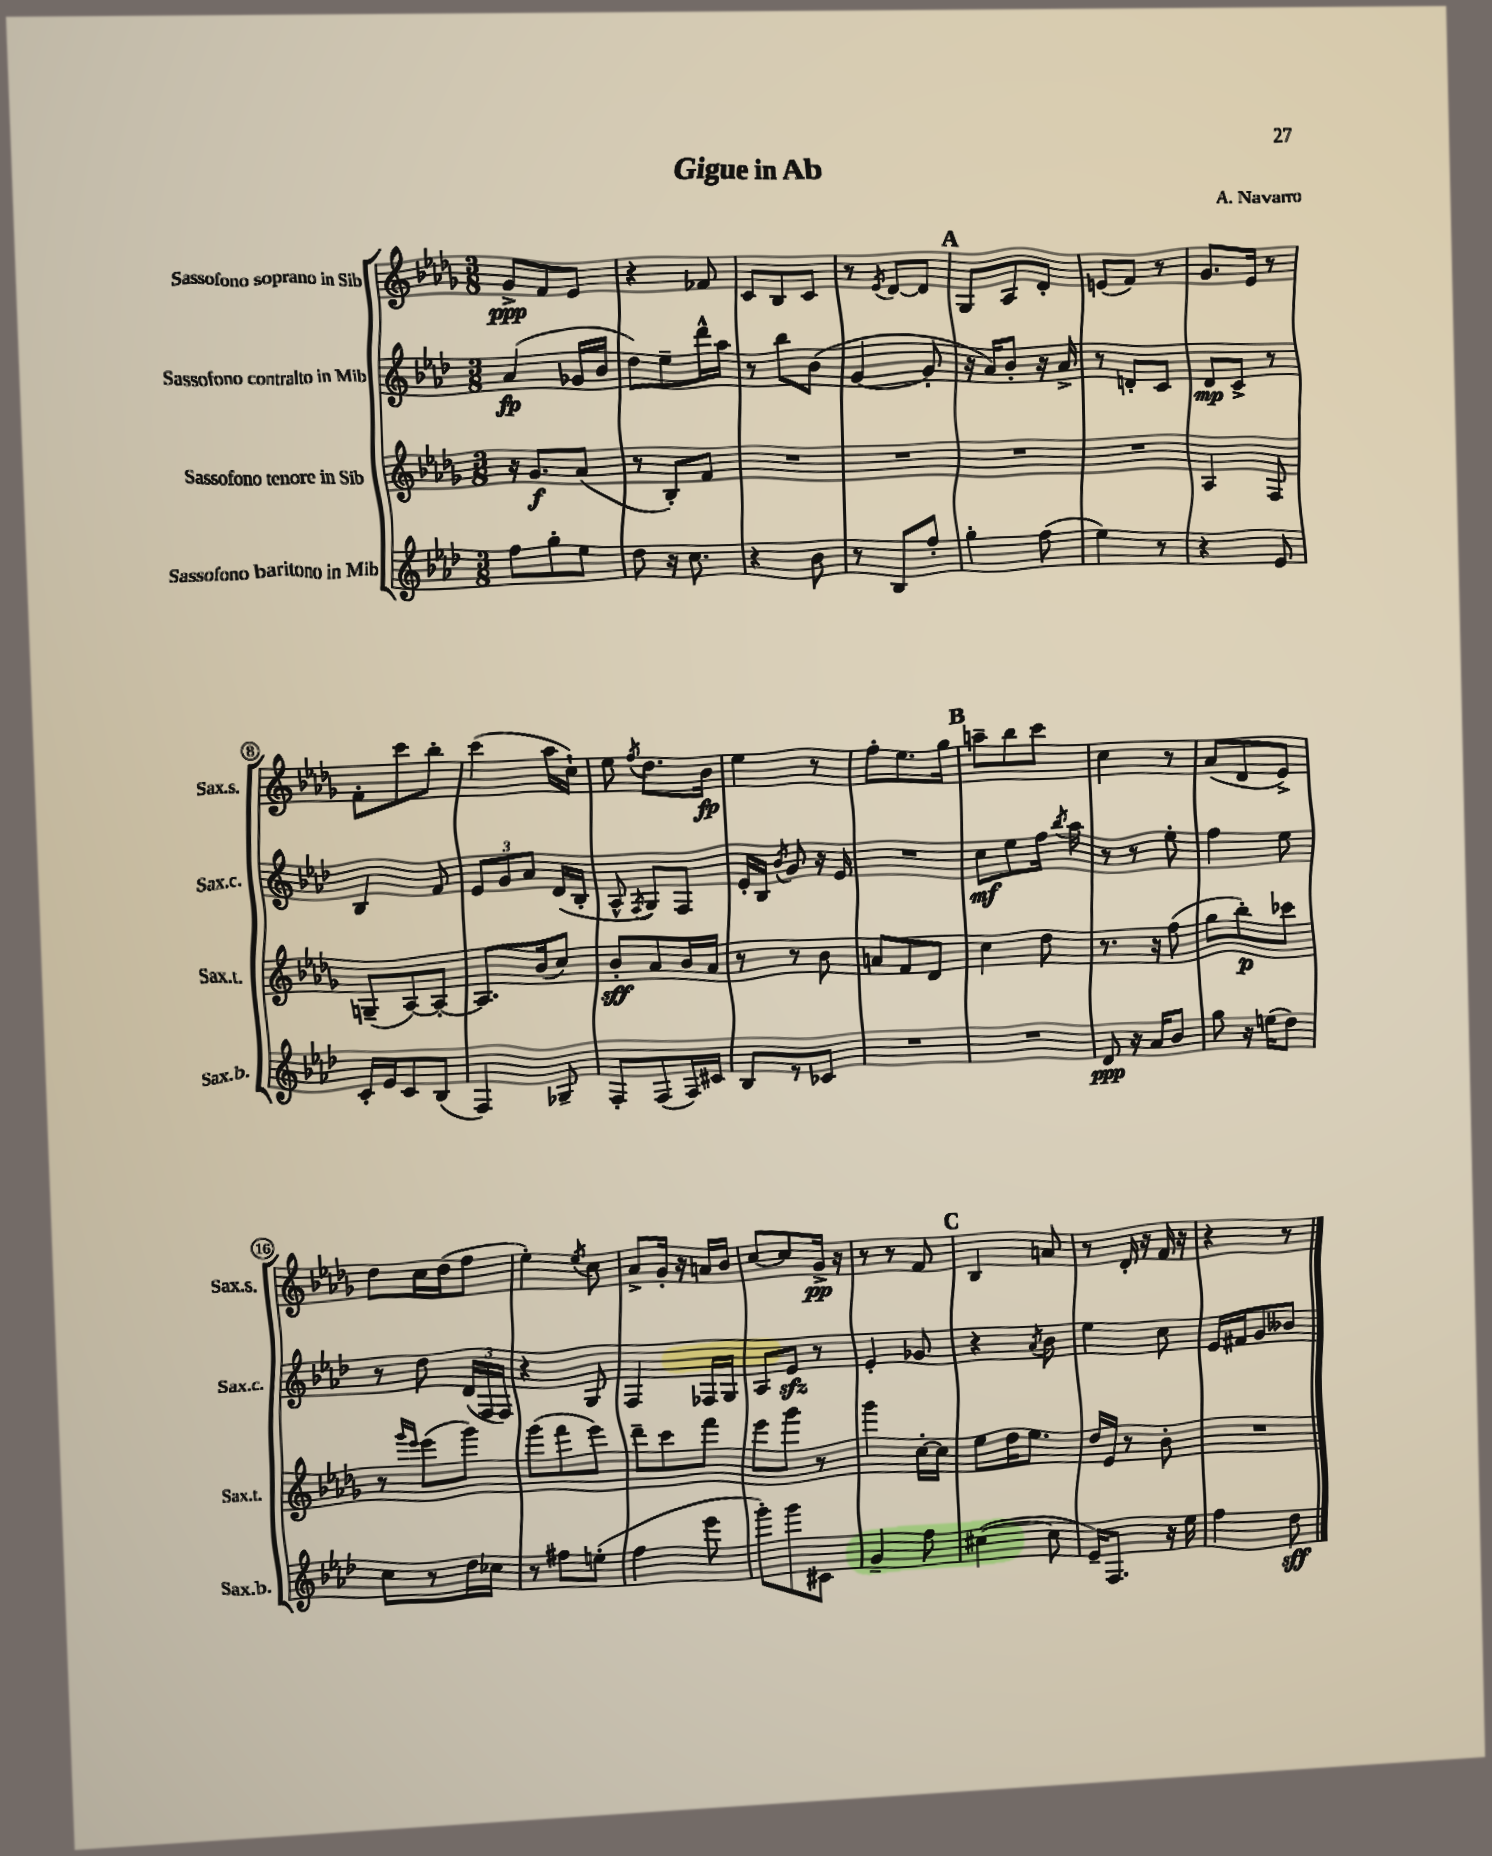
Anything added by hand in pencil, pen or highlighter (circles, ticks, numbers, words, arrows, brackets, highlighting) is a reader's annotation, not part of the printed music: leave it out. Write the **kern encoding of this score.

**kern	**kern	**kern	**kern
*staff4	*staff3	*staff2	*staff1
*clefG2	*clefG2	*clefG2	*clefG2
*k[b-e-a-d-]	*k[b-e-a-d-g-]	*k[b-e-a-d-]	*k[b-e-a-d-g-]
*M3/8	*M3/8	*M3/8	*M3/8
8ff\L	16r	(4a-/	8g-^/L
.	8.g-/L	.	.
8gg'\	.	.	8f/
8ee-\J	(8a-/J	16g-/LL	8e-/J
.	.	16b-/JJ	.
=	=	=	=
8dd-\	8r	8dd-\L)	4r
16r	8B-'/L)	8ee-~\	.
8.cc\	.	.	.
.	8f/J	16ddd-^^\L	8f-/
.	.	16aa-\JJ	.
=	=	=	=
4r	4.r	8r	8c/L
.	.	8bb-\L	8B-/
8b-\	.	(8b-\J	8c/J
=	=	=	=
8r	4.r	[4g/	8r
.	.	.	8qe-/
8B-/L	.	.	[8d-/L
8ff'/J	.	8g'/]	8d-/]J
=	=	=	=
4gg'\	4.r	16r	8G-/L
.	.	16a-/LK)	.
.	.	8b-'/J	8A-/
(8ff\	.	16r	8d-'/J
.	.	16a-^/	.
=	=	=	=
4ee-\)	4.r	8r	(8e/L
.	.	8d'/L	8f/J)
8r	.	8c/J	8r
=	=	=	=
4r	4A-/	8d-/L	8.g-/L
.	.	8c^/J	.
.	.	.	16e-/Jk
8e-/	8F/	8r	8r
=	=	=	=
16c'/LL	(8G~/L	4B-/	8f'\L
16e-/J	.	.	.
8c/	[8A-/)	.	8ccc\
(8B-/J	8A-'/_J	8f/	8bb-'\J
=	=	=	=
4F/)	8.A-/]L	12e-/L	(4ccc\
.	.	12g/	.
.	.	12a-/J	.
.	(16b-/k	.	.
8G-~/	8cc/J)	(16d-/LL	16aa-\LL
.	.	16B-'/JJ	16cc`\JJ)
=	=	=	=
8F'/L	8b-'/L	8A-^^/	8ee-\
.	.	8qF/	8qff/
(8F/	8a-/	8G/L)	8.dd-\L
16F/L)	16b-/L	8F/J	.
16c#/JJ	16a-/JJ	.	16b-\Jk
=	=	=	=
8B-/L	8r	16e-'/LL	4ee-\
.	.	16B-/JJ	.
.	.	8qb-/	.
8r	8r	8g/	.
8c-/J	8b-\	16r	8r
.	.	16e-/	.
=	=	=	=
4.r	8a/L	4.r	8ff'\L
.	8f/	.	8.ee-\
.	8d-/J	.	.
.	.	.	16gg-\Jk
=	=	=	=
4.r	4cc\	8cc\L	8aa~\L
.	.	8ee-\	8bb-\
.	8dd-\	16ff\Jk	8ccc\J
.	.	8qbb-/	.
.	.	16aa-\	.
=	=	=	=
8d-/	8.r	8r	4cc\
16r	.	8r	.
16a-/LK	16r	.	.
8b-/J	(8ff\	8ee-'\	8r
=	=	=	=
8gg\	8gg-\L	4ff\	(8a-/L
16r	8bb-'\)	.	8d-/
(16ee\LK	.	.	.
8dd-\J)	8ccc-\J	8ee-\	8e-^/J)
=	=	=	=
8cc\L	8r	8r	8dd-\L
.	16qqggg-/LL	.	.
.	16qqeee-/JJ	.	.
8r	(8eee-\L	8dd-\	16cc\L
.	.	.	(16dd-\J
16dd-\L	8ggg-\J)	(24d-/LL	8ff\J
.	.	24F/	.
16cc-\JJ	.	.	.
.	.	24F/JJ)	.
=	=	=	=
8r	(8ggg-\L	4r	4ee-'\)
8ff#\L	8fff\	.	.
.	.	.	8qee-/
(8ee'\J	8eee-\J)	8G/	8cc\
=	=	=	=
4ff\	8ddd-~\L	4F/	8a-^/L
.	8ccc\	.	16g-'/Jk
.	.	.	16r
8eee-\	8fff\J	16F-/LL	16a/LL
.	.	16G/JJ	16b-/JJ
=	=	=	=
8ggg'\L)	8eee-\L	8A-/L	[8cc/L
8ggg\	8ggg-\J	8e-/J	8cc/]
8c#\J	8r	8r	16g-^/Jk
.	.	.	16r
=	=	=	=
4g~/	4ggg-\	4e-'/	8r
.	.	.	8r
8ff\	[16cc'\LL	8g-/	8f/
.	16cc\]JJ	.	.
=	=	=	=
([4cc#\	8ee-\L	4r	4B-/
.	16dd-\K	.	.
.	8.ee-\J	.	.
.	.	8qa-/	.
8cc#\]	.	8b-\	8a/
=	=	=	=
16e-~/LK)	16dd-/LL	4ee-\	8r
8.F/J	16e-/JJ	.	.
.	8r	.	16d-'/
.	.	.	16r
16r	8b-'\	8cc\	16f/
16ee-\	.	.	16r
=	=	=	=
4ff\	4.r	16e-/LL	4r
.	.	16f#/J	.
.	.	8g/	.
8dd-\	.	8b--/J	8r
==	==	==	==
*-	*-	*-	*-
